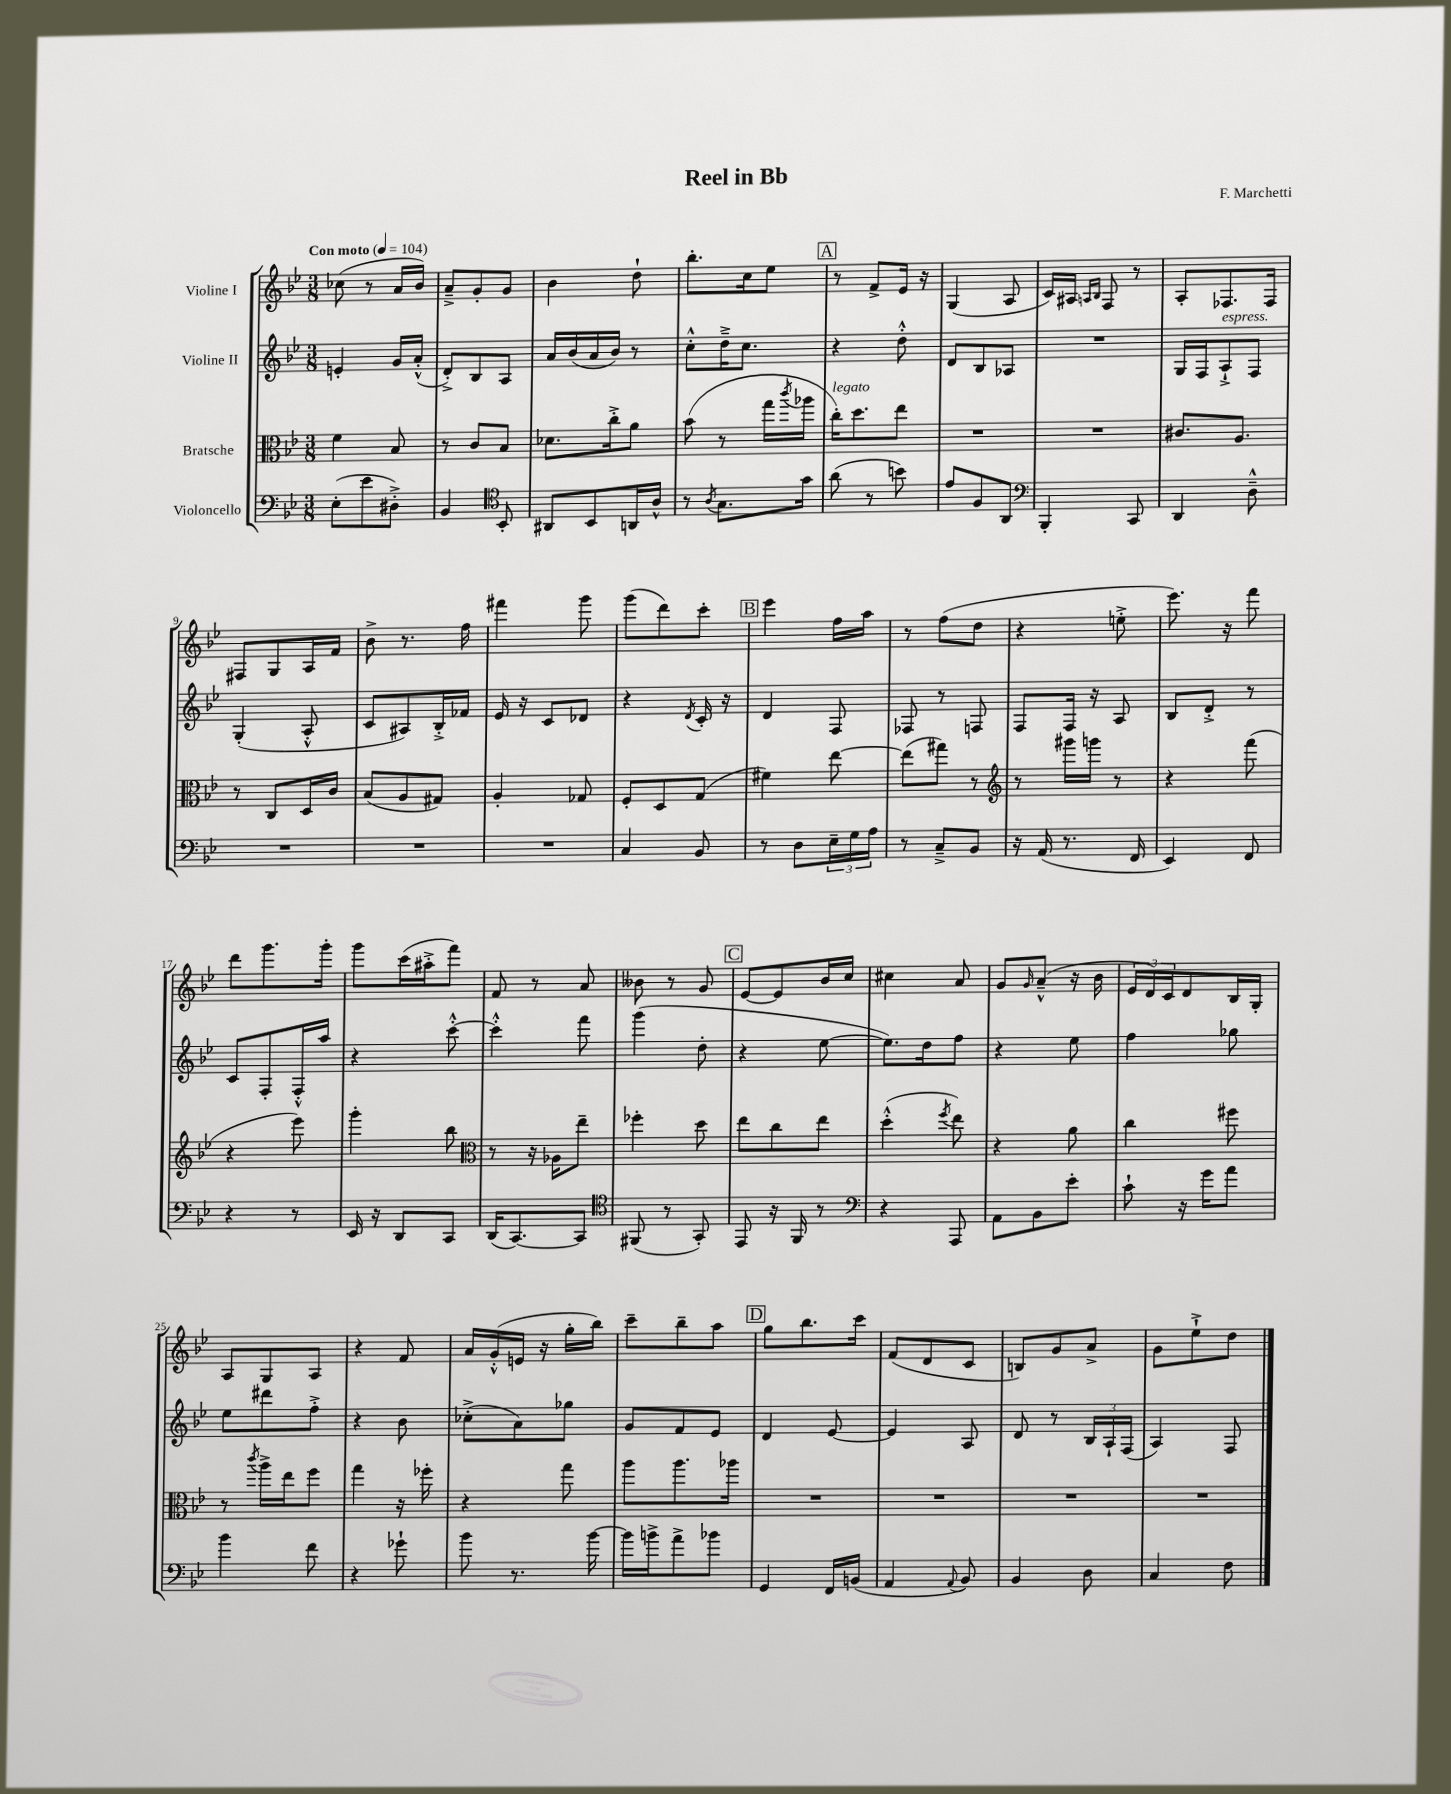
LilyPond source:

\header { title = "Reel in Bb" composer = "F. Marchetti" }
<<
\new StaffGroup <<
\new Staff = "s0" \with { instrumentName = "Violine I" } {
    \clef treble \key bes \major \numericTimeSignature \time 3/8 \tempo "Con moto" 4 = 104
    ces''8( r8 a'16 bes'16) |
    a'8---> g'8-. g'8 |
    bes'4 d''8-! |
    bes''8.-. c''16 ees''8 |
    \mark \markup { \box "A" } r8 f'8-> ees'16 r16 |
    g4( a8 |
    c'16) ais16 \grace { a16 bes16 } f8 r8 |
    a8-. fes8. fes16 |
    fis8 g8 a16 f'16 |
    bes'8-> r8. f''16 |
    fis'''4 g'''8 |
    g'''8( d'''8) c'''8-. |
    \mark \markup { \box "B" } ees'''4 f''16 a''16 |
    r8 f''8( d''8 |
    r4 e''8-.-> |
    ees'''8.) r16 f'''8 |
    d'''8 g'''8. g'''16-. |
    g'''8 c'''16( ais''16-.-> f'''8) |
    f'8 r8 a'8 |
    beses'8 r8 g'8 |
    \mark \markup { \box "C" } ees'8~ ees'8 bes'16 c''16 |
    cis''4 a'8 |
    g'8 \grace { g'16 } a'8---^( r16 bes'16 |
    \tuplet 3/2 { ees'16 d'16) c'16 } d'8 bes16 g16-. |
    a8 g8 a8 |
    r4 f'8 |
    a'16 g'16-.-^( e'16 r16 g''16-. bes''16) |
    c'''8-- bes''8-- a''8 |
    \mark \markup { \box "D" } g''8 bes''8. c'''16 |
    f'8( d'8 c'8 |
    b8) g'8 a'8-> |
    g'8 ees''8-!-> d''8 \bar "|." |
}
\new Staff = "s1" \with { instrumentName = "Violine II" } {
    \clef treble \key bes \major \numericTimeSignature \time 3/8
    e'4-. g'16 a'16-.-^( |
    d'8-.->) bes8 a8 |
    a'16 bes'16( a'16 bes'16) r8 |
    c''8-.-^ d''16---> c''8. |
    \mark \markup { \box "A" } r4 d''8-.-^ |
    d'8 bes8 aes8 |
    R4. |
    g16 f16 a8-!->^\markup { \italic "espress." } f8 |
    g4-.( a8-.-^ |
    c'8 ais8) bes16-.-> fes'16 |
    ees'16 r16 c'8 des'8 |
    r4 \acciaccatura { d'8 } c'16-. r16 |
    \mark \markup { \box "B" } d'4 f8 |
    fes8 r8 f8 |
    f8 f16 r16 a8 |
    bes8 d'8-.-> r8 |
    c'8 f8-. f16-.-^ a''16 |
    r4 c'''8~-.-^ |
    c'''4-.-^ f'''8 |
    g'''4( d''8-. |
    \mark \markup { \box "C" } r4 ees''8~ |
    ees''8.) d''16 f''8 |
    r4 ees''8 |
    f''4 ges''8 |
    ees''8 dis'''8 f''8-.-> |
    r4 bes'8 |
    ces''8-.->( a'8) ges''8 |
    g'8 f'8 ees'8 |
    \mark \markup { \box "D" } d'4 ees'8~ |
    ees'4 a8 |
    d'8 r8 \tuplet 3/2 { bes16 a16-! f16( } |
    a4) f8 \bar "|." |
}
\new Staff = "s2" \with { instrumentName = "Bratsche" } {
    \clef alto \key bes \major \numericTimeSignature \time 3/8
    f'4 bes8 |
    r8 c'8 bes8 |
    des'8. c''16-.-> a'8 |
    bes'8( r8 g''16 \acciaccatura { c'''8 } aes''16 |
    \mark \markup { \box "A" } c''16-.^\markup { \italic "legato" }) d''8. ees''8 |
    R4. |
    R4. |
    cis'8. a8. |
    r8 c8 d16 c'16 |
    bes8( a8 gis8) |
    a4-. ges8 |
    f8-. d8 g8( |
    \mark \markup { \box "B" } fis'4) ees''8~ |
    ees''8( gis''8) r8 |
    \clef treble r8 gis'''16 g'''16 r8 |
    r4 f'''8( |
    r4 ees'''8) |
    g'''4-. bes''8 |
    \clef alto r8 r16 aes16 ees''8-- |
    fes''4-. d''8 |
    \mark \markup { \box "C" } ees''8 c''8 ees''8 |
    d''4-.-^( \acciaccatura { f''8 } ees''8) |
    r4 a'8 |
    c''4 fis''8 |
    r8 \acciaccatura { c'''8 } a''16-> ees''16 f''8 |
    g''4 r16 fes''16-. |
    r4 g''8 |
    a''8 a''8. aes''16 |
    \mark \markup { \box "D" } R4. |
    R4. |
    R4. |
    R4. \bar "|." |
}
\new Staff = "s3" \with { instrumentName = "Violoncello" } {
    \clef bass \key bes \major \numericTimeSignature \time 3/8
    ees8-.( ees'8 dis8-.->) |
    bes,4 \clef tenor bes,8-. |
    ais,8 bes,8 a,16 a16-^ |
    r8 \acciaccatura { a8 } g8. g'16 |
    \mark \markup { \box "A" } a'8( r8 b'8) |
    ees'8 f8 a,8 |
    \clef bass bes,,4-. c,8 |
    d,4 d8---^ |
    R4. |
    R4. |
    R4. |
    c4 bes,8 |
    \mark \markup { \box "B" } r8 d8 \tuplet 3/2 { ees16-- g16 a16 } |
    r8 c8---> bes,8 |
    r16 a,16( r8. f,16 |
    ees,4) f,8 |
    r4 r8 |
    ees,16 r16 d,8 c,8 |
    d,16( c,8.~) c,8 |
    \clef tenor fis,8( r8 g,8-.) |
    \mark \markup { \box "C" } ees,8 r16 f,16 r8 |
    \clef bass r4 a,,8 |
    a,8 bes,8 ees'8-. |
    c'8-! r16 g'16 a'8 |
    bes'4 f'8 |
    r4 ges'8-! |
    bes'8 r8. bes'16~ |
    bes'16 b'16-> a'8-> bes'8 |
    \mark \markup { \box "D" } g,4 f,16 b,16( |
    a,4 \appoggiatura { a,8 } bes,8) |
    bes,4 d8 |
    c4 f8 \bar "|." |
}
>>
>>
